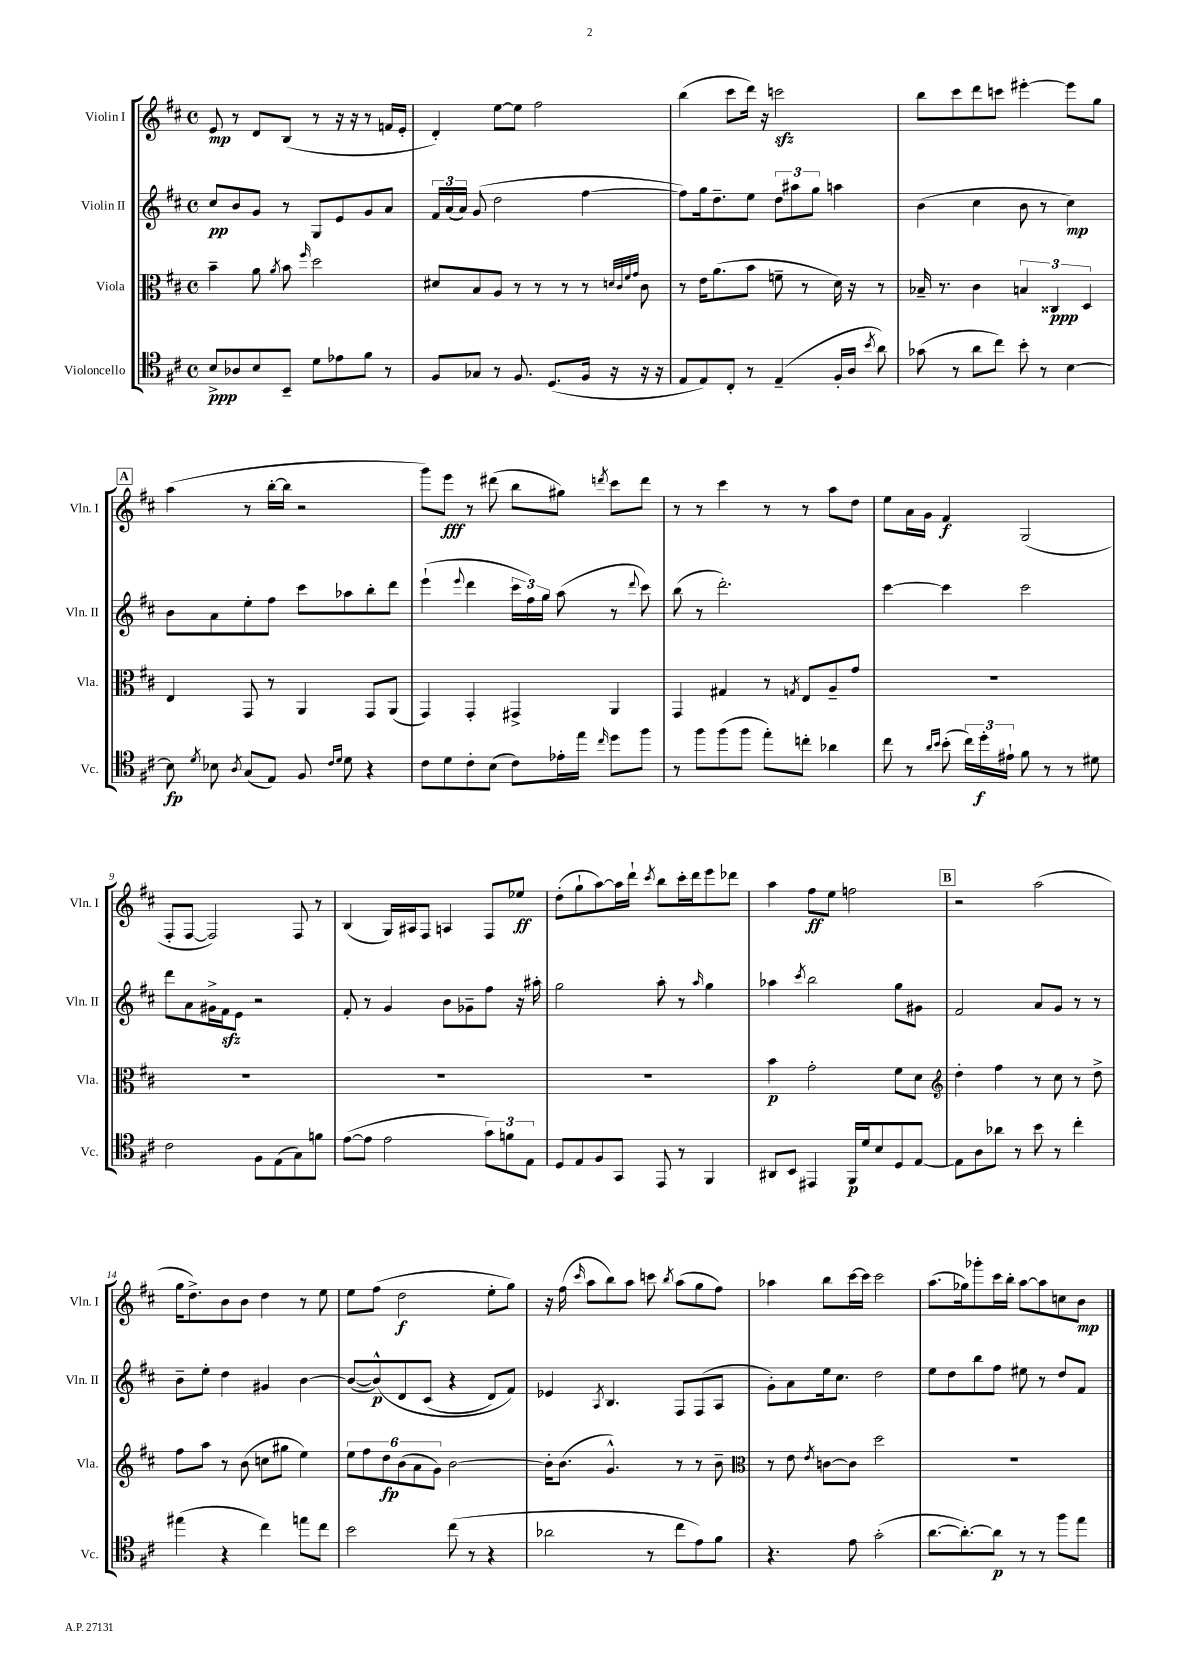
<<
\new StaffGroup <<
\new Staff = "s0" \with { instrumentName = "Violin I" shortInstrumentName = "Vln. I" } {
    \clef treble \key d \major \defaultTimeSignature \time 4/4
    \autoBeamOff e'8\mp r8 d'8[ b8]( r8 r16 r16 r8 f'16[ e'16]-. |
    d'4-.) e''8[~ e''8] fis''2 |
    b''4( cis'''8[ d'''16]) r16 c'''2\sfz |
    b''8[ cis'''8 d'''8 c'''8] eis'''4~-. eis'''8[ g''8] |
    \mark \markup { \box "A" } a''4( r8 b''16[~-. b''16] r2 |
    g'''8[) e'''8]\fff r8 dis'''8( b''8[ gis''8]) \acciaccatura { d'''8 } cis'''8[ d'''8] |
    r8 r8 cis'''4 r8 r8 a''8[ d''8] |
    e''8[ a'16 g'16] fis'4\f g2( |
    fis8[-. fis8]~ fis2) fis8 r8 |
    b4( g16[) ais16 fis8] a4 fis8[ ees''8]\ff |
    d''8[-.( g''8-! a''8~) a''16 d'''16]-! \acciaccatura { cis'''8 } b''8[ cis'''16-. d'''16 e'''8 des'''8] |
    a''4 fis''8[\ff e''8] f''2 |
    \mark \markup { \box "B" } r2 a''2( |
    g''16[ d''8.->) b'8 b'8] d''4 r8 e''8 |
    e''8[ fis''8]( d''2\f e''8[-. g''8]) |
    r16 fis''16( \grace { cis'''16 } a''8[ b''8) a''8] c'''8 \acciaccatura { b''8 } a''8[( g''8 fis''8]) |
    aes''4 b''8[ cis'''16~ cis'''16] cis'''2 |
    a''8.[( ges''16) ges'''8-. cis'''16 b''16]-. a''8[~ a''8 c''8 b'8]\mp \bar "|." |
}
\new Staff = "s1" \with { instrumentName = "Violin II" shortInstrumentName = "Vln. II" } {
    \clef treble \key d \major \defaultTimeSignature \time 4/4
    \autoBeamOff cis''8[\pp b'8 g'8] r8 g8[ e'8 g'8 a'8] |
    \tuplet 3/2 { fis'16[ a'16( a'16]) } g'8( d''2 fis''4~ |
    fis''8[) g''16 d''8.-- e''8] \tuplet 3/2 { d''8[ ais''8 g''8] } a''4 |
    b'4( cis''4 b'8 r8 cis''4\mp) |
    \mark \markup { \box "A" } b'8[ a'8 e''8-. fis''8] cis'''8[ aes''8 b''8-. d'''8] |
    e'''4-!( \appoggiatura { e'''8 } d'''4 \tuplet 3/2 { cis'''16[ fis''16) g''16] } a''8( r8 \appoggiatura { d'''8 } cis'''8) |
    b''8( r8 d'''2.-.) |
    cis'''4~ cis'''4 cis'''2 |
    d'''8[ a'8 gis'16-> fis'16\sfz e'8] r2 |
    fis'8-. r8 g'4 b'8[ ges'8-- fis''8] r16 ais''16-. |
    g''2 a''8-. r8 \grace { a''16 } g''4 |
    aes''4 \acciaccatura { cis'''8 } b''2 g''8[ gis'8] |
    \mark \markup { \box "B" } fis'2 a'8[ g'8] r8 r8 |
    b'8[-- e''8]-. d''4 gis'4 b'4~ |
    b'8[~( b'8-^\p)\( d'8 cis'8]( r4 d'8[) fis'8]\) |
    ees'4 \acciaccatura { a8 } b4. fis8[ fis8( a8] |
    g'8[-.) a'8 e''16 cis''8.] d''2 |
    e''8[ d''8 b''8 fis''8] eis''8 r8 d''8[ fis'8] \bar "|." |
}
\new Staff = "s2" \with { instrumentName = "Viola" shortInstrumentName = "Vla." } {
    \clef alto \key d \major \defaultTimeSignature \time 4/4
    \autoBeamOff b'4-- a'8 \acciaccatura { a'8 } b'8 \grace { fis''16 } d''2 |
    dis'8[ b8 a8] r8 r8 r8 r8 \grace { d'32[ cis'32 fis'32 g'32] } cis'8 |
    r8 e'16[ a'8.( b'8] f'8-- r8 d'16) r16 r8 |
    bes16-- r8. cis'4 \tuplet 3/2 { b4 cisis4\ppp d4 } |
    \mark \markup { \box "A" } e4 g,8 r8 a,4 g,8[ a,8]( |
    g,4) g,4-. gis,4-> a,4 |
    g,4 gis4 r8 \acciaccatura { g8 } e8[ a8-- g'8] |
    R1 |
    R1 |
    R1 |
    R1 |
    b'4\p g'2-. fis'8[ d'8] |
    \mark \markup { \box "B" } \clef treble d''4-. fis''4 r8 cis''8 r8 d''8-> |
    fis''8[ a''8] r8 b'8( c''8[ gis''8] e''4) |
    \tuplet 6/4 { e''8[ fis''8 d''8\fp b'8( a'8 g'8]) } b'2~ |
    b'16[-. b'8.]( g'4.-^) r8 r8 b'8-- |
    \clef alto r8 e'8 \acciaccatura { e'8 } c'8[~ c'8] d''2 |
    R1 \bar "|." |
}
\new Staff = "s3" \with { instrumentName = "Violoncello" shortInstrumentName = "Vc." } {
    \clef tenor \key d \major \defaultTimeSignature \time 4/4
    \autoBeamOff b8[->\ppp aes8 b8 b,8]-- d'8[ ees'8 fis'8] r8 |
    fis8[ ges8] r8 fis8. d8.[( fis16] r16 r16 r16 |
    e8[ e8) cis8]-. r8 e4--( fis16[-. a16] \acciaccatura { b'8 } a'8) |
    ges'8( r8 a'8[ cis''8]) b'8-. r8 b4~ |
    \mark \markup { \box "A" } b8\fp \acciaccatura { d'8 } bes8 \acciaccatura { a8 } g8[( e8]) fis8 \grace { cis'16[ d'16] } d'8 r4 |
    cis'8[ d'8 cis'8-. b8]( cis'8[) ees'16-. e''16] \grace { cis''16 } d''8[ fis''8] |
    r8 fis''8[ fis''8( fis''8] e''8[-.) c''8]-. aes'4 |
    cis''8 r8 \grace { a'16[ b'16] } b'8-.( \tuplet 3/2 { cis''16[) d''16-.\f eis'16]-! } fis'8 r8 r8 dis'8 |
    cis'2 fis8[ e8( g8) f'8] |
    e'8[~( e'8] e'2 \tuplet 3/2 { g'8[) f'8 e8] } |
    d8[ e8 fis8 g,8] e,8 r8 fis,4 |
    ais,8[ b,8] eis,4 fis,16[\p d'16 b8 d8 e8]~ |
    \mark \markup { \box "B" } e8[ a8 aes'8] r8 b'8 r8 cis''4-. |
    eis''4( r4 cis''4) e''8[ cis''8] |
    b'2 cis''8( r8 r4 |
    aes'2 r8 cis''8[ e'8) fis'8] |
    r4. e'8 g'2-.( |
    a'8.[~ a'8.~-.) a'8]\p r8 r8 fis''8[ e''8] \bar "|." |
}
>>
>>
